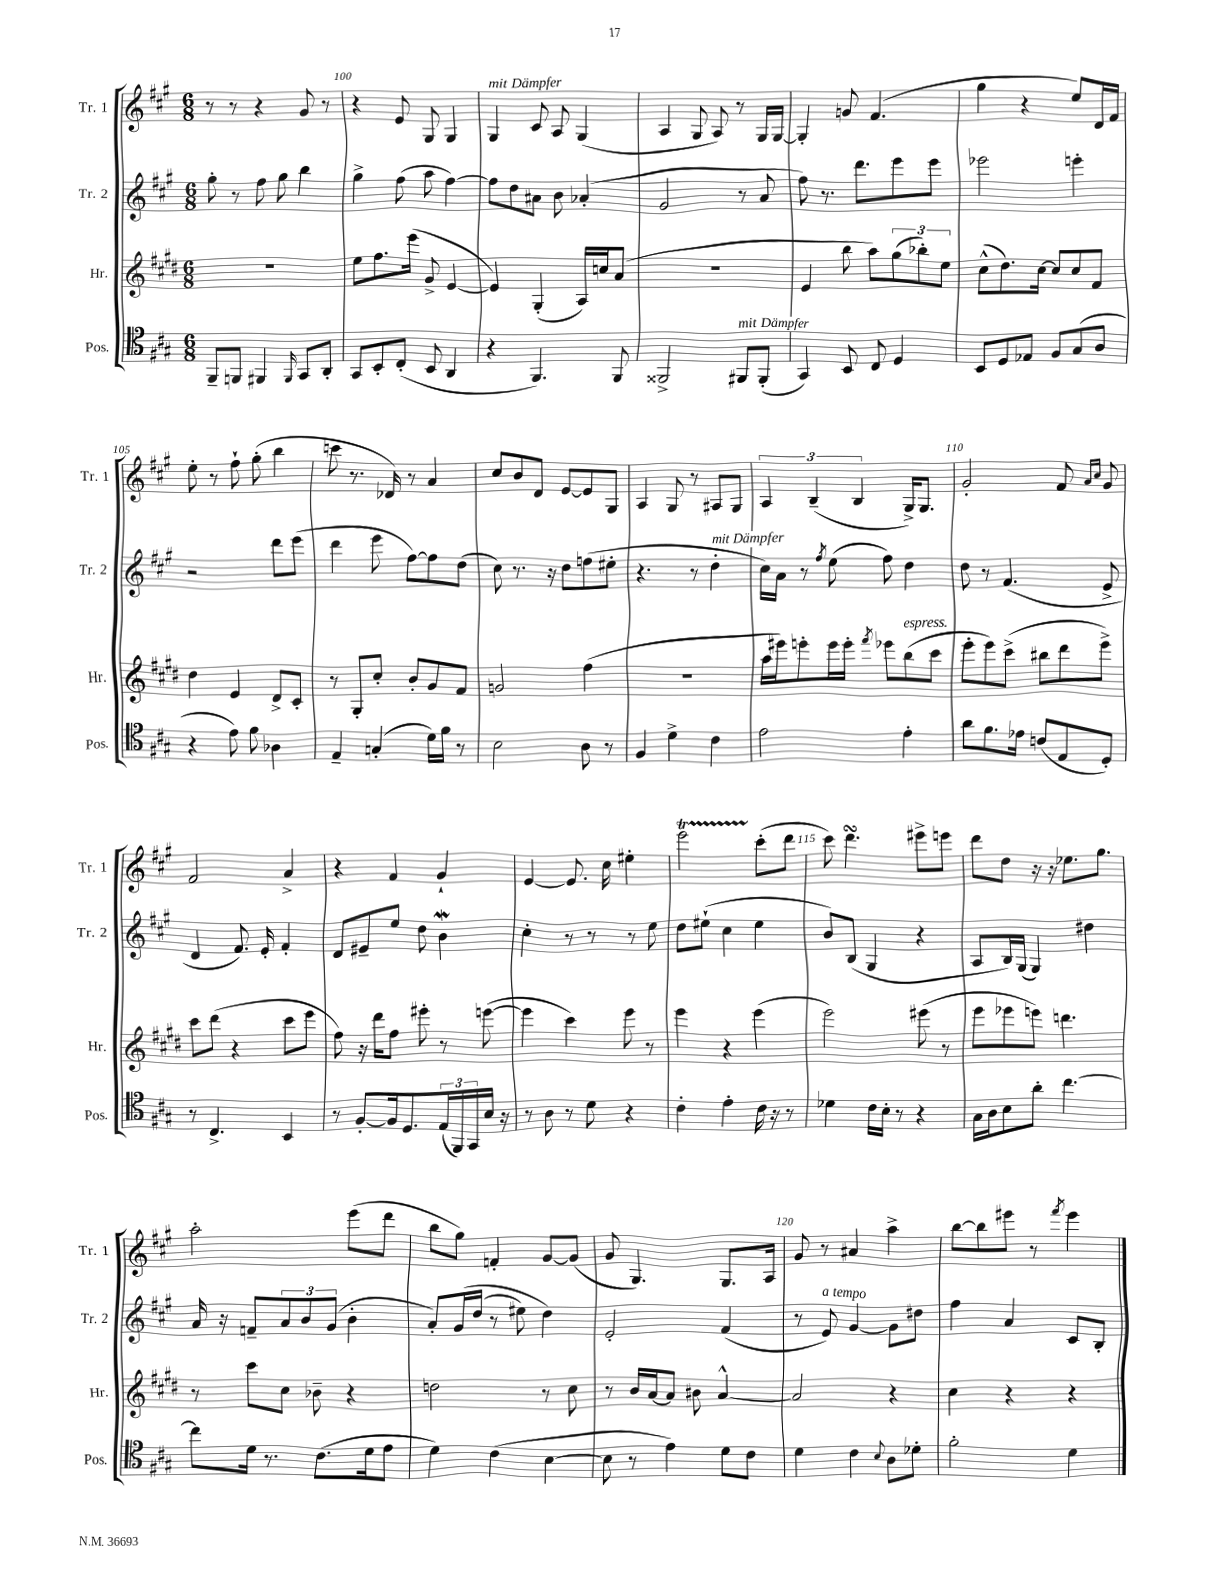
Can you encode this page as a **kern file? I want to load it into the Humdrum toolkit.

**kern	**kern	**kern	**kern
*staff4	*staff3	*staff2	*staff1
*clefC4	*clefG2	*clefG2	*clefG2
*k[f#c#g#]	*k[f#c#g#d#]	*k[f#c#g#]	*k[f#c#g#]
*M6/8	*M6/8	*M6/8	*M6/8
8FF#~/L	2.r	8gg#'\	8r
8FF/J	.	8r	8r
4FF#/	.	8ff#\	4r
.	.	8gg#\	.
16qqFF#/	.	.	.
8GG#/L	.	4bb\	8g#/
8AA'/J	.	.	8r
=	=	=	=
8GG#/L	8ee\L	4gg#^\	4r
8BB'/	8.ff#\	.	.
(8C#'/J	.	(8ff#\	8e/
.	(16eee\Jk	.	.
8BB/	8g#^/	8aa\	8G#/
4AA/	[4e/	[4ff#\)	4G#/
=	=	=	=
4r	4e/])	8ff#\]L	4G#/
.	.	8dd\	.
4.FF#/)	(4G#'/	8a#\J	8c#/
.	.	8b\	8A/
.	16A/LL)	(4a-'/	(4G#/
.	16cc/J	.	.
8FF#/	(8a/J	.	.
=	=	=	=
2FF##^/	2.r	2g#/	4A/
.	.	.	8G#/
.	.	.	8A/)
8FF#/L	.	8r	8r
(8FF#'/J	.	8a/	16G#/LL
.	.	.	[16G#/JJ
=	=	=	=
4GG#/)	4e/	8ff#\)	4G#'/]
.	.	8.r	.
8BB/	8bb\	.	8g/
.	.	8.ddd\L	.
8C#/	8aa\L)	.	(4.f#/
4D/	(12gg#\	8eee\	.
.	12bb-'\)	.	.
.	.	8eee\J	.
.	12ee\J	.	.
=	=	=	=
8BB/L	(8cc#^^\L	2eee-\	4gg#\
8D/	8.dd#\)	.	.
8E-/J	.	.	4r
.	[16cc#\Jk	.	.
8F#/L	8cc#/]L	.	.
(8G#/	8cc#/	4eee'\	8ee/L)
8A/J	8f#/J	.	16d/L
.	.	.	16f#/JJ
=	=	=	=
4r	4dd#\	2r	8ee'\
.	.	.	8r
8e\)	4e/	.	8ff#`\
8f#\	.	.	(8gg#'\
4A-\	8d#^/L	8ddd\L	4bb\
.	8c#'/J	(8eee\J	.
=	=	=	=
4E~/	8r	4ddd\	8ccc\
.	8G#'/L	.	8.r
(4G'/	8cc#'/J	8eee\	.
.	.	.	16d-/)
.	8b'/L	[8ff#\L)	8r
16d\LL)	8g#/	8ff#\]	4a/
16f#\JJ	.	.	.
8r	8f#/J	(8dd\J	.
=	=	=	=
2B\	2g/	8cc#\)	8cc#/L
.	.	8.r	8b/
.	.	.	8d/J
.	.	16r	.
.	.	8dd\L	[8e/L
8A\	(4ff#\	(8ff\	8e/]
8r	.	8ee#'\J	8G#/J
=	=	=	=
4F#/	2.r	4.r	4A/
4d^\	.	.	8G#/
.	.	8r	8r
4c#\	.	4dd'\	8A#/L
.	.	.	8G#/J
=	=	=	=
2e\	16aa\LL	16cc#\LL)	6A/
.	16eee#\J)	16a\JJ	.
.	8eee'\	8r	.
.	.	.	(6B~/
.	.	8qff#/	.
.	16eee\L	(8ee\	.
.	16eee'\JJ	.	.
.	.	.	6B/
.	8qfff#/	.	.
.	8eee-\L	8ff#\)	.
4e'\	(8bb\	4dd\	16G#^/LK)
.	.	.	8.G#/J
.	8ccc#\J	.	.
=	=	=	=
8a\L	8eee'\L	8dd\	2g#'/
8.f#\	8eee\)	8r	.
.	(8ccc#^\J	(4.f#/	.
16e-\Jk	.	.	.
(8c/L	8bb#\L	.	.
8E/	8ddd#\	.	8f#/
.	.	.	16qqa/LL
.	.	.	16qqcc#/JJ
8D'/J)	8eee^\J)	8e^/	8g#/
=	=	=	=
8r	8ccc#\L	4d/	2f#/
4.C#^/	(8ddd#\J	.	.
.	4r	8.f#/)	.
.	.	16e'/	.
4BB/	8ccc#\L	4f#'/	4a^/
.	8eee\J	.	.
=	=	=	=
8r	8ff#\)	8d/L	4r
[8F#'/L	16r	8e#~/	.
.	16ddd#\LK	.	.
16F#/]k	8ff#\J	8ee/J	4f#/
8.D/	.	.	.
.	8eee#'\	8dd\	.
(24E/L	8r	4b\	4g#`/
24FF#/)	.	.	.
24GG#/	.	.	.
16B/JJ	([8eee\	.	.
16r	.	.	.
=	=	=	=
8r	4eee\]	4cc#'\	[4e/
8A\	.	.	.
8r	4ccc#\)	8r	8.e/]
8d\	.	8r	.
.	.	.	16cc#\
4r	8eee\	8r	4ee#'\
.	8r	8ee\	.
=	=	=	=
4c#'\	4eee\	8dd\L	2eee\
.	.	(8ee#`\J	.
4e'\	4r	4cc#\	.
16c#\	(4eee\	4ee#\	(8ccc#'\L
16r	.	.	.
8r	.	.	8ddd\J
=	=	=	=
4d-\	2eee\)	8b/L)	8ccc#\)
.	.	(8B/J	4.ddd\
16c#\LL	.	4G#/	.
16B'\JJ	.	.	.
8r	.	.	.
4r	(8eee#\	4r	8eee#^\L
.	8r	.	8eee\J
=	=	=	=
16G#\LL	8eee\L	8A/L	8ddd\L
16A\J	.	.	.
8B\	8eee-\	16B/L)	8dd\J
.	.	(16G#/JJ	.
8a'\J	8eee\J)	4G#/)	16r
.	.	.	16r
[4.cc#\	4.ddd\	.	8.ee-\L
.	.	4dd#\	.
.	.	.	8.gg#\J
=	=	=	=
8cc#\]L	8r	16a/	2aa'\
.	.	16r	.
16d\Jk	8ccc#\L	8f~/L	.
8.r	.	.	.
.	8cc#\J	12a/	.
.	.	12b/	.
(8.c#\L	8b-~\	.	.
.	.	(12g#/J	.
.	4r	4b'\	(8eee\L
16d\k	.	.	.
8e\J	.	.	8ddd\J
=	=	=	=
4d\)	2dd\	8a'/L)	8bb\L
.	.	&(16g#/L	8gg#\J)
.	.	(16dd/JJ	.
(4c#\	.	8r	4f'/
.	.	8ee#\)	.
[4B\	8r	4dd\&)	[8g#/L
.	8cc#\	.	(8g#/]J
=	=	=	=
8B\]	8r	2e'/	8g#/
8r	16b/LL	.	4.G#/)
.	[16a/J	.	.
4e\)	8a/]J	.	.
.	8b#\	.	.
8d\L	[4a^^/	(4f#/	8.G#/L
8c#\J	.	.	.
.	.	.	16A/Jk
=	=	=	=
4d\	2a/]	8r	8g#/
.	.	8e/)	8r
4c#\	.	[4g#/	4a#/
8qqB/	.	.	.
8A\L	4r	8g#\]L	4aa^\
8d-'\J	.	8dd#\J	.
=	=	=	=
2f#'\	4cc#\	4ff#\	[8bb\L
.	.	.	8bb\]
.	4r	4a/	8eee#\J
.	.	.	8r
.	.	.	8qfff#/
4d\	4r	8c#/L	4eee#\
.	.	8B'/J	.
==	==	==	==
*-	*-	*-	*-
